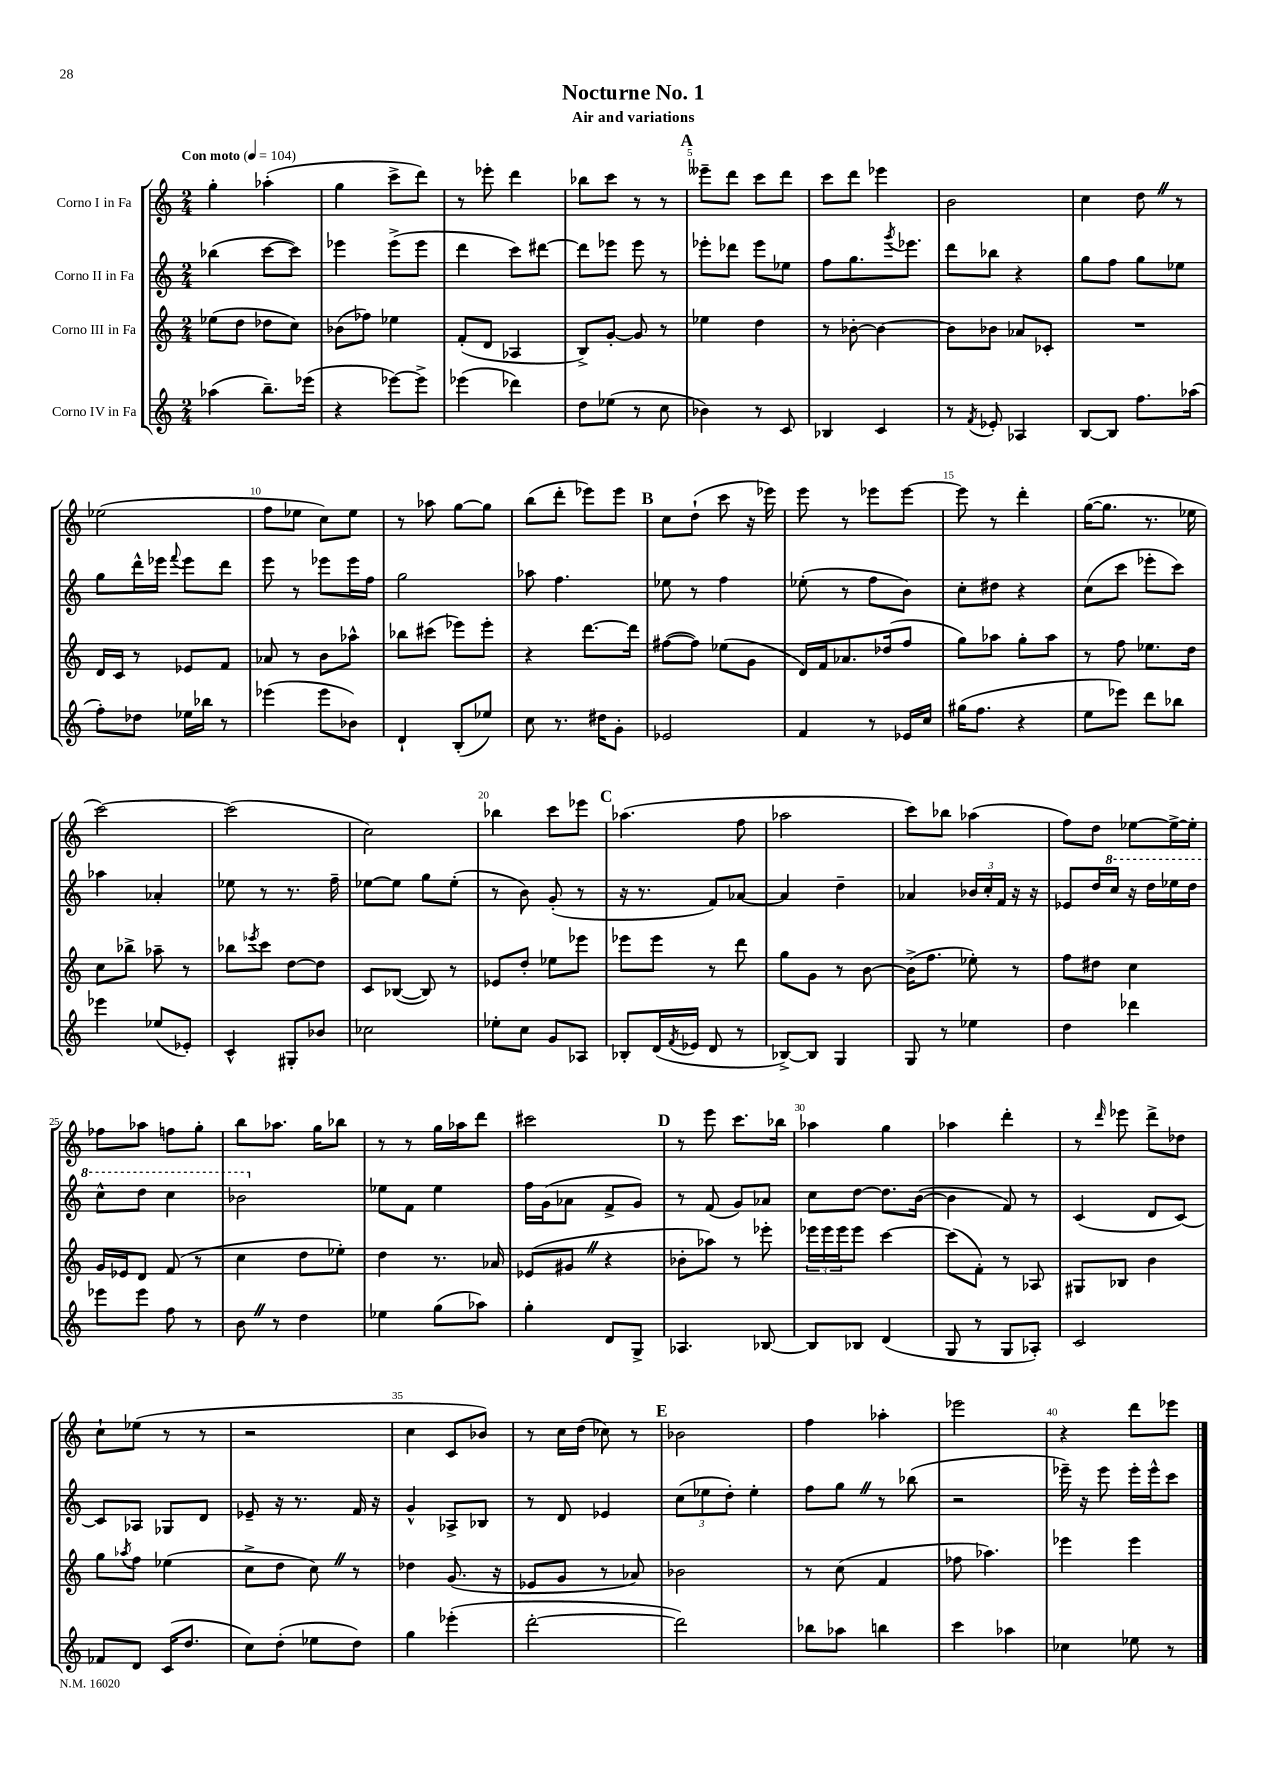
\header { title = "Nocturne No. 1" subtitle = "Air and variations" }
<<
\new StaffGroup <<
\new Staff = "s0" \with { instrumentName = "Corno I in Fa" } {
    \clef treble \key c \major \numericTimeSignature \time 2/4 \tempo "Con moto" 4 = 104
    g''4-. aes''4-.( |
    g''4 c'''8-> d'''8) |
    r8 ees'''8-. d'''4 |
    bes''8 c'''8 r8 r8 |
    \mark \markup { \bold "A" } eeses'''8-- d'''8 c'''8 d'''8 |
    c'''8 d'''8 ees'''4 |
    b'2 |
    c''4 d''8 \once \override BreathingSign.text = \markup { \musicglyph "scripts.caesura.straight" } \breathe r8 |
    ees''2( |
    f''8 ees''8 c''8) ees''8 |
    r8 aes''8 g''8~ g''8 |
    b''8( d'''8-. ees'''8) ees'''8 |
    \mark \markup { \bold "B" } c''8 d''8-!( c'''8 r16 ees'''16) |
    e'''8 r8 ees'''8 ees'''8~ |
    ees'''8 r8 d'''4-. |
    g''16~( g''8. r8. ees''16 |
    c'''2~) |
    c'''2( |
    c''2) |
    bes''4 c'''8 ees'''8 |
    \mark \markup { \bold "C" } aes''4.( f''8 |
    aes''2 |
    c'''8) bes''8 aes''4( |
    f''8) d''8 ees''8~ ees''16~-> ees''16-. |
    fes''8 aes''8 f''8 g''8-. |
    b''8 aes''8. g''16 bes''8 |
    r8 r8 g''16 aes''16 d'''8 |
    cis'''2 |
    \mark \markup { \bold "D" } r8 e'''8 c'''8. bes''16 |
    aes''4 g''4 |
    aes''4 d'''4-. |
    r8 \grace { d'''16 } ees'''8 d'''8-> des''8 |
    c''8-! ees''8( r8 r8 |
    r2 |
    c''4 c'8 bes'8) |
    r8 c''16 d''16( ces''8) r8 |
    \mark \markup { \bold "E" } bes'2 |
    f''4 aes''4-. |
    ees'''2 |
    r4 d'''8 ees'''8 \bar "|." |
}
\new Staff = "s1" \with { instrumentName = "Corno II in Fa" } {
    \clef treble \key c \major \numericTimeSignature \time 2/4
    bes''4( c'''8~ c'''8) |
    ees'''4 ees'''8->( ees'''8 |
    d'''4 c'''8) dis'''8~ |
    dis'''8 ees'''8 ees'''8 r8 |
    \mark \markup { \bold "A" } ees'''8-. des'''8 ees'''8 ees''8 |
    f''8 g''8. \acciaccatura { g'''8 } ees'''8. |
    d'''8 bes''8 r4 |
    g''8 f''8 g''8 ees''8 |
    g''8 d'''16-^ ees'''16 \appoggiatura { f'''8 } ees'''8 d'''8 |
    e'''8 r8 ees'''8 ees'''16 f''16 |
    g''2 |
    aes''8 f''4. |
    \mark \markup { \bold "B" } ees''8 r8 f''4 |
    ees''8-.( r8 f''8 b'8) |
    c''8-. dis''8 r4 |
    c''8( c'''8 ees'''8-. c'''8) |
    aes''4 aes'4-. |
    ees''8 r8 r8. f''16-- |
    ees''8~ ees''8 g''8 ees''8-.( |
    r8 b'8) g'8-.( r8 |
    \mark \markup { \bold "C" } r16 r8. f'8) aes'8~ |
    aes'4 d''4-- |
    aes'4 \tuplet 3/2 { bes'16 c''16-. f'16 } r16 r16 |
    ees'8 d''16 \ottava #1 c'''16 r16 d'''16 ees'''16 d'''16 |
    c'''8-^ d'''8 c'''4 |
    bes''2 \ottava #0 |
    ees''8 f'8 ees''4 |
    f''16 g'16( aes'8 f'8-> g'8) |
    \mark \markup { \bold "D" } r8 f'8( g'8) aes'8 |
    c''8 d''8~ d''8. b'16~( |
    b'4 f'8) r8 |
    c'4( d'8 c'8~) |
    c'8 aes8 ges8 d'8 |
    ees'8-- r16 r8. f'16 r16 |
    g'4-^ aes8-> bes8 |
    r8 d'8 ees'4 |
    \mark \markup { \bold "E" } \tuplet 3/2 { c''8( ees''8 d''8-.) } ees''4-. |
    f''8 g''8 \once \override BreathingSign.text = \markup { \musicglyph "scripts.caesura.straight" } \breathe r8 bes''8( |
    r2 |
    ees'''16--) r16 ees'''8 ees'''16-. ees'''16-^ c'''8 \bar "|." |
}
\new Staff = "s2" \with { instrumentName = "Corno III in Fa" } {
    \clef treble \key c \major \numericTimeSignature \time 2/4
    ees''8( d''8 des''8 c''8) |
    bes'8( fes''8) ees''4 |
    f'8-.( d'8 aes4 |
    b8->) g'8~-. g'8 r8 |
    \mark \markup { \bold "A" } ees''4 d''4 |
    r8 bes'8~-. bes'4~ |
    bes'8 bes'8 aes'8 ces'8-. |
    R2 |
    d'16 c'16 r8 ees'8 f'8 |
    aes'8 r8 b'8 aes''8-^ |
    bes''8 cis'''8( ees'''8) ees'''8-. |
    r4 d'''8.~ d'''16 |
    \mark \markup { \bold "B" } fis''8~( fis''8) ees''8( g'8 |
    d'16) f'16 aes'8. des''16( f''8 |
    g''8) aes''8 g''8-. aes''8 |
    r8 f''8 ees''8. d''16 |
    c''8 bes''8-> aes''8-- r8 |
    bes''8 \acciaccatura { ees'''8 } c'''8 d''8~ d''8 |
    c'8 bes8~( bes8) r8 |
    ees'8 d''8-. ees''8 ees'''8 |
    \mark \markup { \bold "C" } ees'''8 ees'''8 r8 d'''8 |
    g''8 g'8 r8 b'8~ |
    b'16->( f''8. ees''8-.) r8 |
    f''8 dis''8 c''4 |
    g'16 ees'16 d'8 f'8( r8 |
    c''4 d''8 ees''8-.) |
    d''4 r8. aes'16 |
    ees'8( gis'8 \once \override BreathingSign.text = \markup { \musicglyph "scripts.caesura.straight" } \breathe r4 |
    \mark \markup { \bold "D" } bes'8-. aes''8) r8 ees'''8-. |
    \tuplet 3/2 { ees'''16 ees'''16 ees'''16 } ees'''8 c'''4~ |
    c'''8( f'8-.) r8 aes8 |
    gis8 bes8 b'4 |
    g''8 \acciaccatura { aes''8 } f''8 ees''4( |
    c''8-> d''8 c''8) \once \override BreathingSign.text = \markup { \musicglyph "scripts.caesura.straight" } \breathe r8 |
    des''4 g'8.( r16 |
    ees'8 g'8 r8 aes'8) |
    \mark \markup { \bold "E" } bes'2 |
    r8 c''8( f'4 |
    fes''8 aes''4.) |
    ees'''4 ees'''4 \bar "|." |
}
\new Staff = "s3" \with { instrumentName = "Corno IV in Fa" } {
    \clef treble \key c \major \numericTimeSignature \time 2/4
    aes''4( b''8.--) ees'''16( |
    r4 ees'''8~) ees'''8-> |
    ees'''4( des'''4) |
    d''8 ees''8( r8 c''8 |
    \mark \markup { \bold "A" } bes'4) r8 c'8 |
    bes4 c'4 |
    r8 \acciaccatura { f'8 } ees'8-. aes4 |
    b8~ b8 f''8. aes''16( |
    f''8-.) des''8 ees''16 bes''16 r8 |
    ees'''4( ees'''8 bes'8) |
    d'4-! b8-.( ees''8) |
    c''8 r8. dis''16 g'8-. |
    \mark \markup { \bold "B" } ees'2 |
    f'4 r8 ees'16 c''16 |
    gis''16( f''8. r4 |
    e''8 ees'''8) d'''8 bes''8 |
    ees'''4 ees''8( ees'8-.) |
    c'4-^ gis8-. bes'8 |
    ces''2 |
    ees''8-. c''8 g'8 aes8 |
    \mark \markup { \bold "C" } bes8-. d'16( \acciaccatura { f'8 } ees'16 d'8 r8 |
    bes8~->) bes8 g4 |
    g8 r8 ees''4 |
    d''4 des'''4 |
    ees'''8 ees'''8 f''8 r8 |
    b'8 \once \override BreathingSign.text = \markup { \musicglyph "scripts.caesura.straight" } \breathe r8 d''4 |
    ees''4 g''8( aes''8) |
    g''4-. d'8 g8-> |
    \mark \markup { \bold "D" } aes4. bes8~ |
    bes8 bes8 d'4( |
    g8 r8 g8 aes8-.) |
    c'2 |
    fes'8 d'8 c'16( d''8. |
    c''8) d''8-.( ees''8 d''8) |
    g''4 ees'''4-.( |
    d'''2~-. |
    \mark \markup { \bold "E" } d'''2) |
    bes''8 aes''8 b''4 |
    c'''4 aes''4 |
    ces''4 ees''8 r8 \bar "|." |
}
>>
>>
\layout { \context { \Score \override BarNumber.break-visibility = ##(#f #t #t) barNumberVisibility = #(every-nth-bar-number-visible 5) } }
